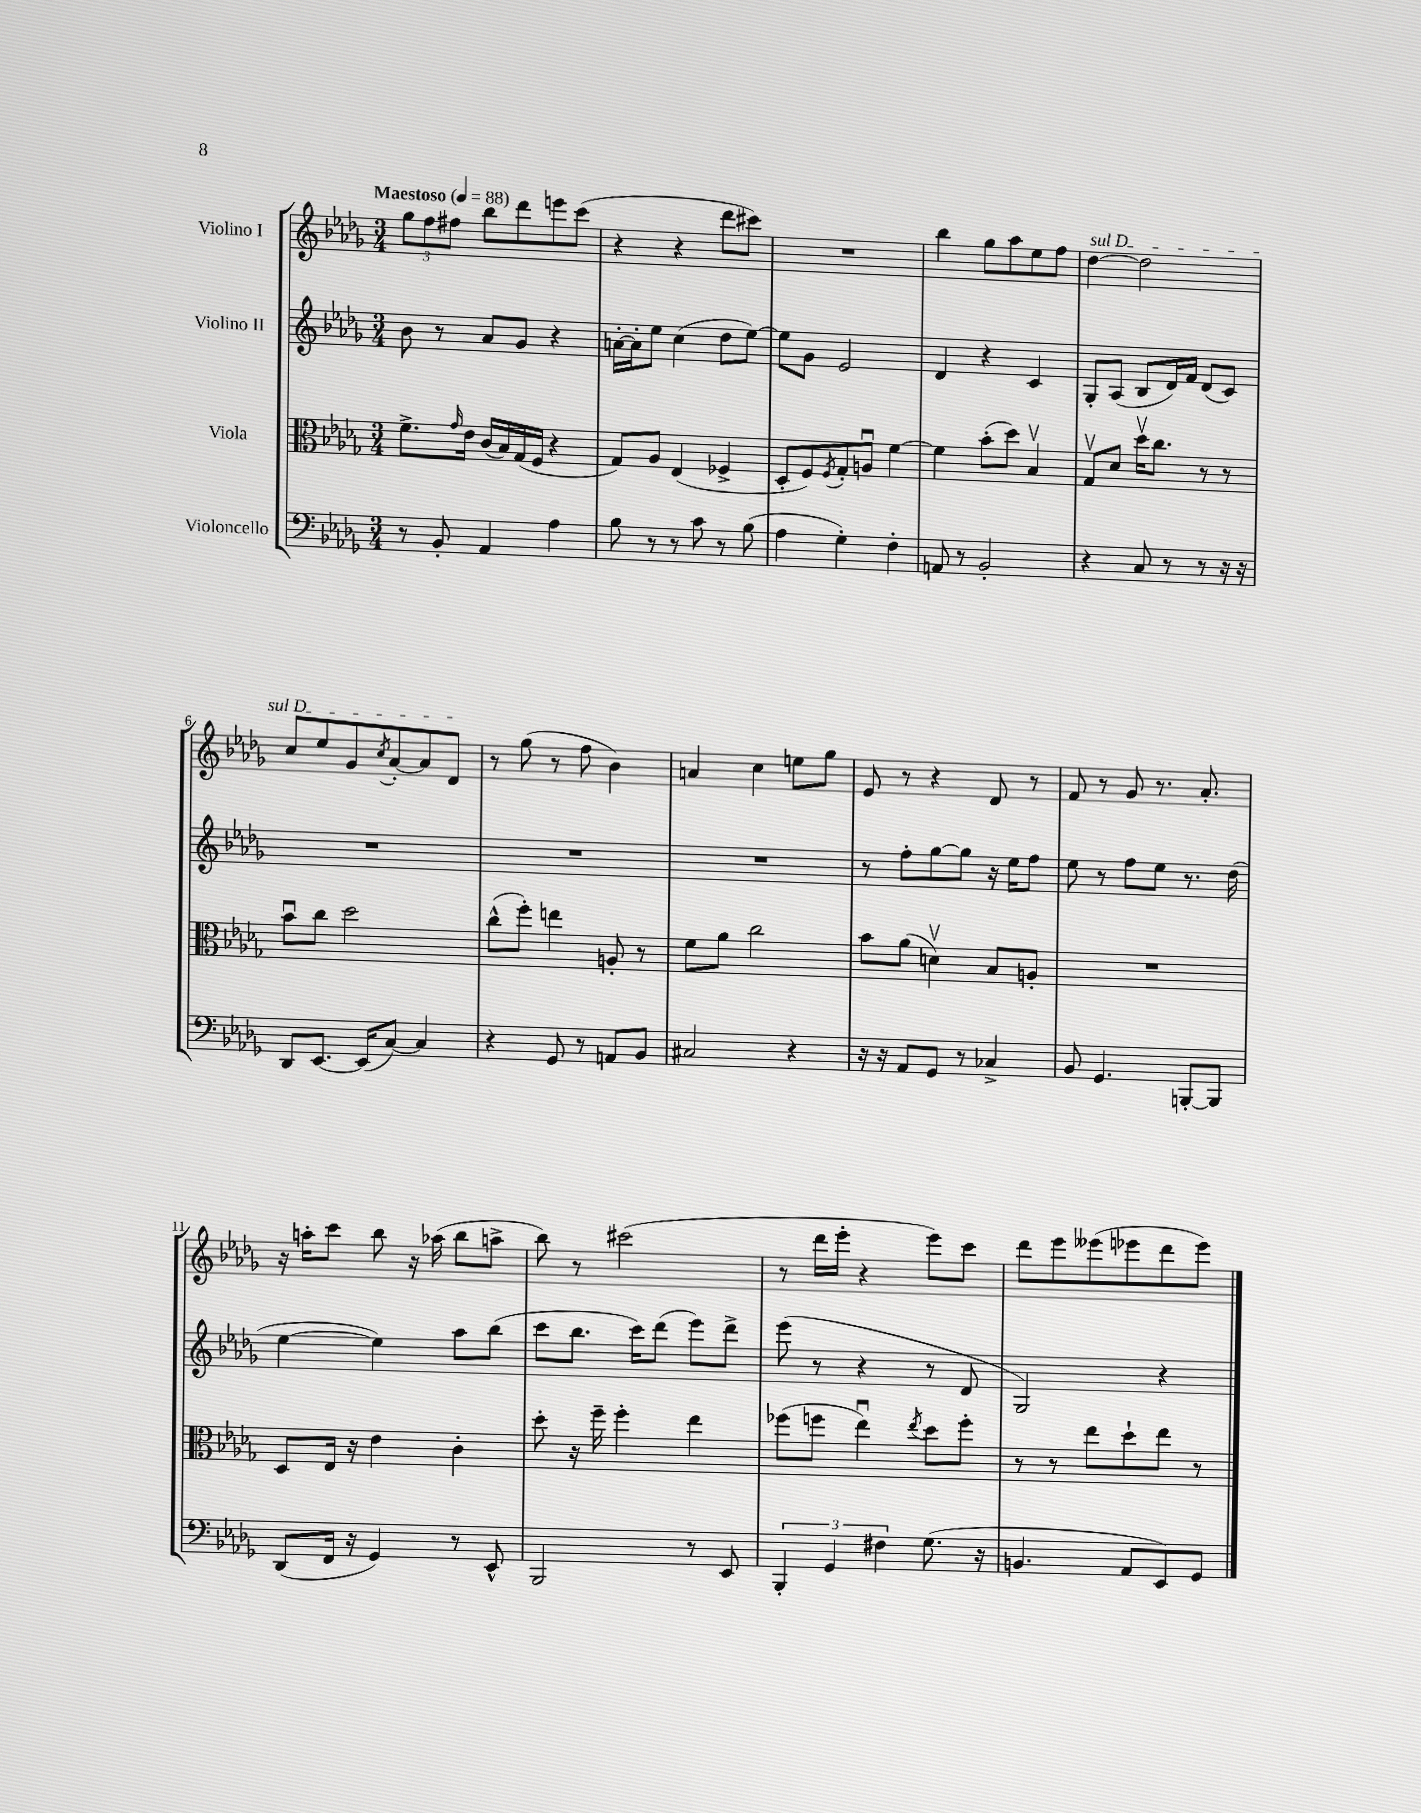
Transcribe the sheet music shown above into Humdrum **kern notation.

**kern	**kern	**kern	**kern
*staff4	*staff3	*staff2	*staff1
*clefF4	*clefC3	*clefG2	*clefG2
*k[b-e-a-d-g-]	*k[b-e-a-d-g-]	*k[b-e-a-d-g-]	*k[b-e-a-d-g-]
*M3/4	*M3/4	*M3/4	*M3/4
*MM88	*MM88	*MM88	*MM88
8r	8.f^	8b-	12gg-
.	.	.	12ff
8BB-'	.	8r	.
.	.	.	12ff#
.	16qqg-	.	.
.	16e-	.	.
4AA-	(16c	8a-	8bb-
.	16B-)	.	.
.	(16G-	8g-	8ddd-
.	16F	.	.
4A-	4r	4r	8eee
.	.	.	(8ccc
=	=	=	=
8B-	8G-)	[16a'	4r
.	.	16a']	.
8r	8A-	8ee-	.
8r	(4E-	(4cc	4r
8c	.	.	.
8r	4F-^	8dd-	8ddd-
(8B-	.	[8ee-)	8ccc#)
=	=	=	=
4A-	8D-'	8ee-]	2.r
.	8F)	8g-	.
.	8qF	.	.
4G-')	8G-'	2e-	.
.	8Au	.	.
4F'	[4f	.	.
=	=	=	=
8AA	4f]	4d-	4bb-
8r	.	.	.
2BB-'	(8b-'	4r	8gg-
.	8dd-)	.	8aa-
.	4B-v	4c	8ee-
.	.	.	8ff
=	=	=	=
4r	8G-v	8G-'	[4dd-
.	8d-	(8A-	.
8C	16dd-v	8B-	2dd-]
.	8.cc	.	.
8r	.	16d-)	.
.	.	16f	.
8r	8r	(8d-	.
16r	8r	8c)	.
16r	.	.	.
=	=	=	=
8DD-	8b-u	2.r	8cc
[8.EE-	8cc	.	8ee-
.	2dd-	.	8g-
(16EE-]	.	.	.
.	.	.	8qcc
[8C)	.	.	[8a-'
4C]	.	.	8a-]
.	.	.	8d-
=	=	=	=
4r	(8cc^^	2.r	8r
.	8ff')	.	(8gg-
8GG-	4ee	.	8r
8r	.	.	8ff
8AA	8A'	.	4b-)
8BB-	8r	.	.
=	=	=	=
2C#	8f	2.r	4a
.	8a-	.	.
.	2cc	.	4cc
4r	.	.	8ee
.	.	.	8gg-
=	=	=	=
16r	8b-	8r	8e-
16r	.	.	.
8AA-	(8a-	8ff'	8r
8GG-	4dv)	[8gg-	4r
8r	.	8gg-]	.
4C-^	8B-	16r	8d-
.	.	16ee-	.
.	8A'	8ff	8r
=	=	=	=
8BB-	2.r	8ee-	8f
4.GG-	.	8r	8r
.	.	8ff	8g-
.	.	8ee-	8.r
[8BBB'	.	8.r	.
.	.	.	8.a-'
8BBB]	.	.	.
.	.	(16dd-	.
=	=	=	=
(8DD-	8D-	[4ee-	16r
.	.	.	16aa'
16FF	16E-	.	8ccc
16r	16r	.	.
4GG-)	4e-	4ee-])	8bb-
.	.	.	16r
.	.	.	(16aa-
8r	4c'	8aa-	8bb-
8EE-^^	.	(8bb-	8aa^
=	=	=	=
2BBB-	8dd-'	8ccc	8bb-)
.	16r	8.bb-	8r
.	16ff~	.	.
.	4ff'	.	(2ccc#
.	.	16ccc)	.
.	.	(8ddd-	.
8r	4ee-	8eee-)	.
8EE-	.	8ddd-^	.
=	=	=	=
6BBB-'	(8ff-	(8eee-	8r
.	8ff	8r	16ddd-
6GG-	.	.	.
.	.	.	16eee-'
.	4ee-u)	4r	4r
6F#	.	.	.
.	8qee-	.	.
(8.G-	8dd-	8r	8eee-)
.	8ff'	8d-	8ccc
16r	.	.	.
=	=	=	=
4.BB	8r	2G-)	8ddd-
.	8r	.	8eee-
.	8ee-	.	(8eee--
8AA-	8dd-`	.	8eee-
8EE-)	8ee-	4r	8ddd-
8GG-	8r	.	8eee-)
==	==	==	==
*-	*-	*-	*-
